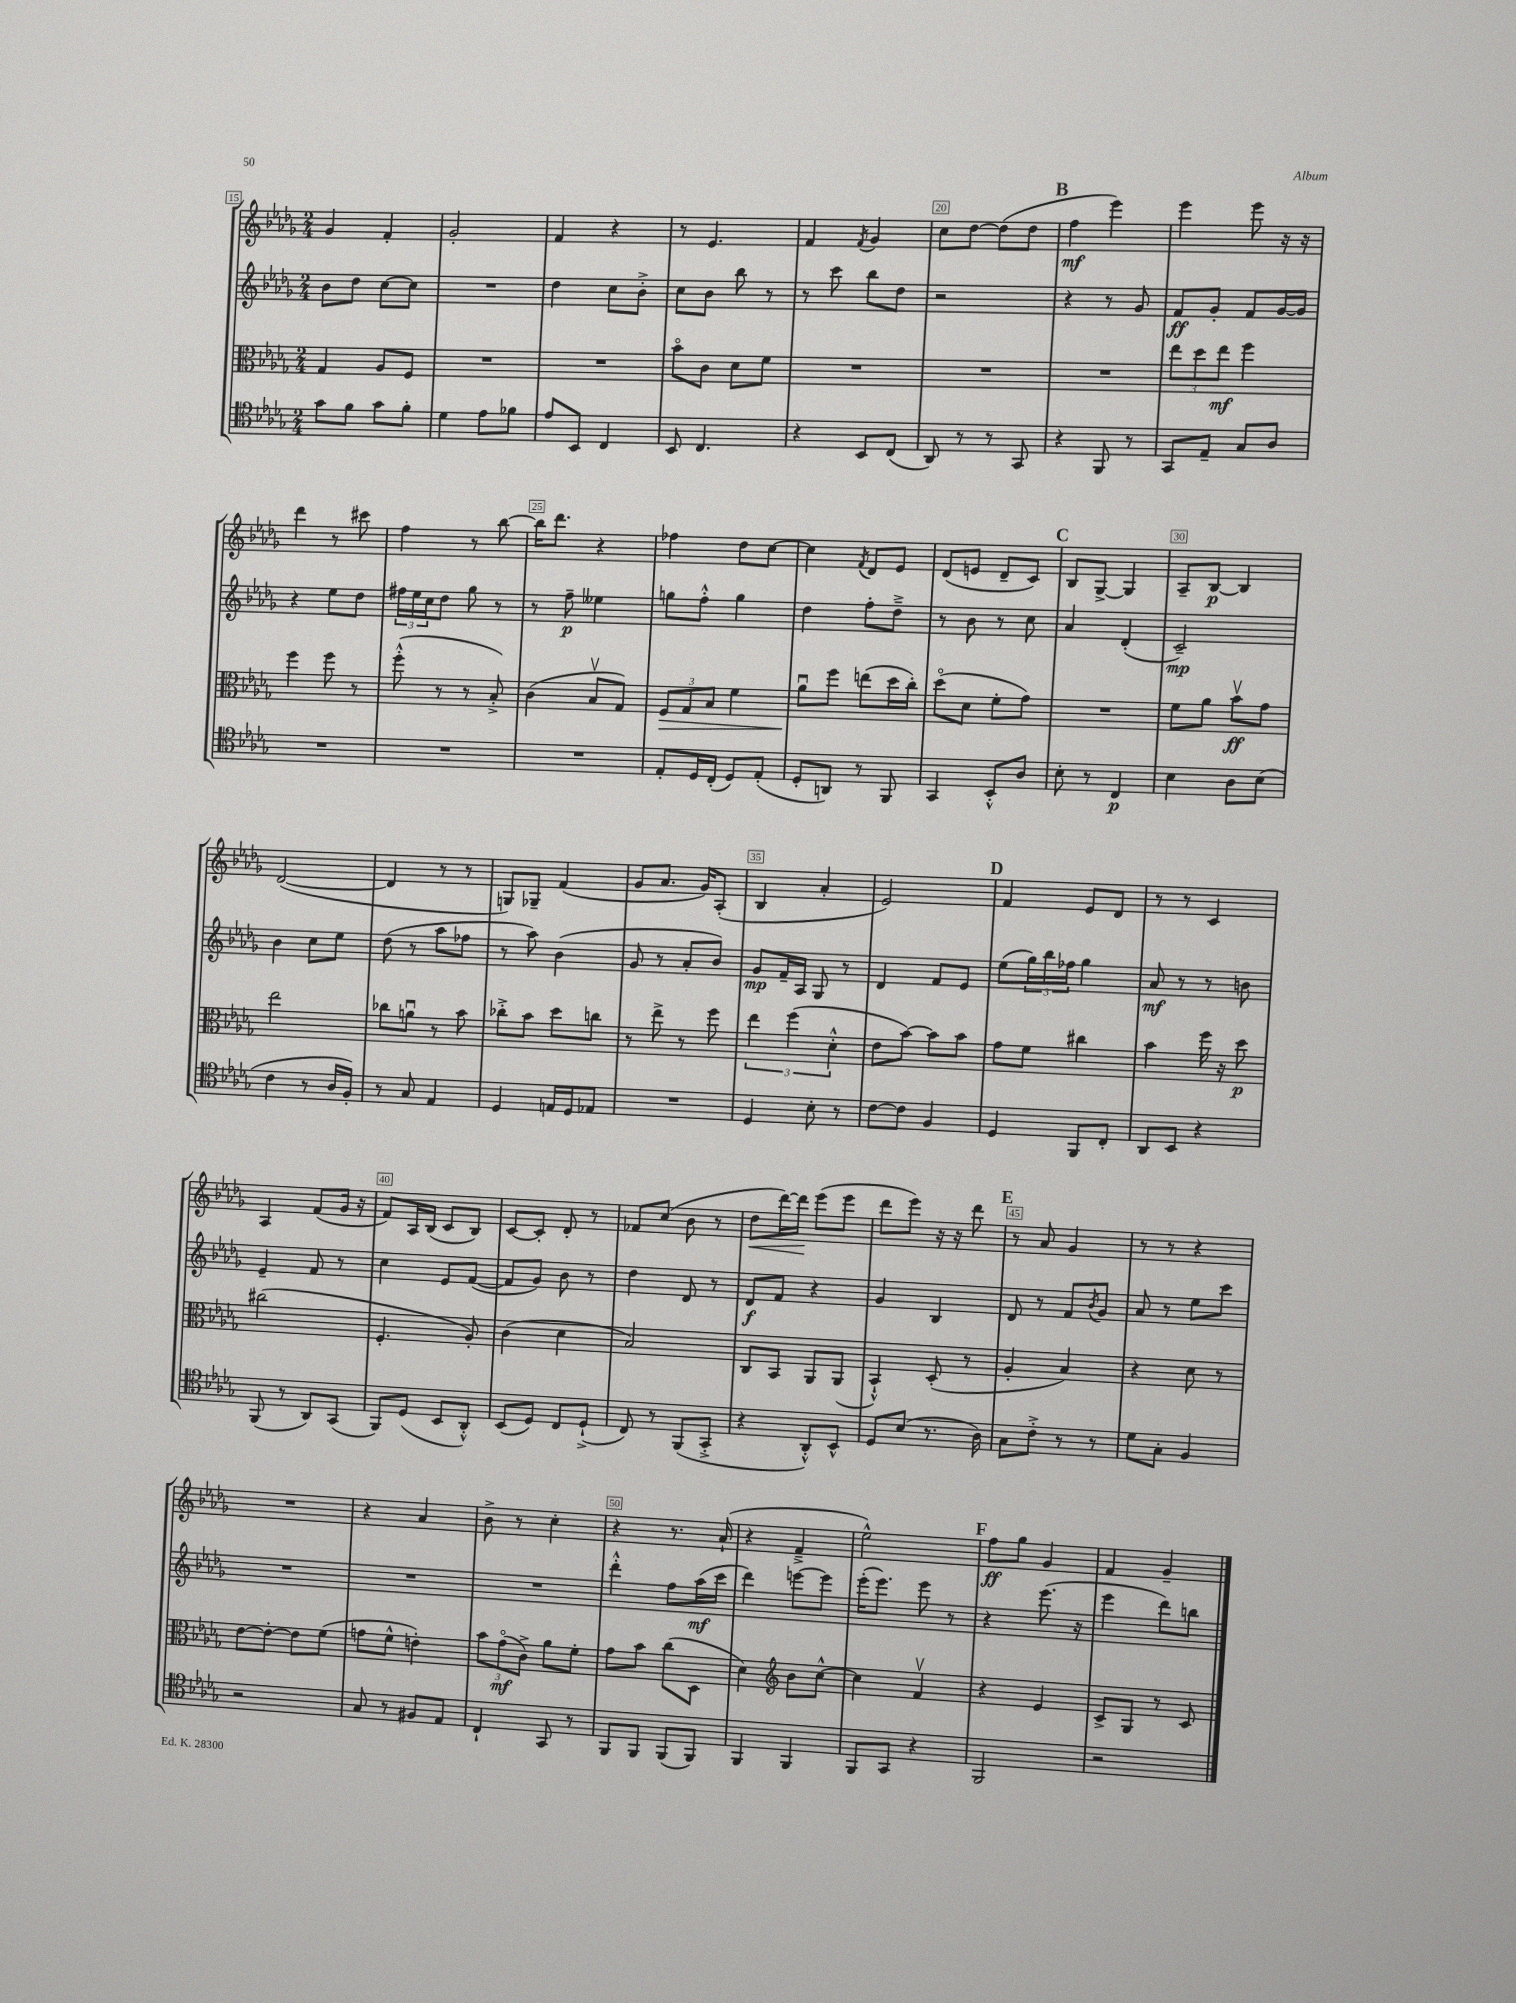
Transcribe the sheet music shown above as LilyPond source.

<<
\new StaffGroup <<
\new Staff = "s0" {
    \clef treble \key des \major \numericTimeSignature \time 2/4
    ges'4 f'4-. |
    ges'2-. |
    f'4 r4 |
    r8 ees'4. |
    f'4 \acciaccatura { f'8 } ges'4 |
    c''8 des''8~ des''8( des''8 |
    \mark \markup { \bold "B" } f''4\mf ees'''4) |
    ees'''4 ees'''8 r16 r16 |
    des'''4 r8 cis'''8 |
    f''4 r8 bes''8~ |
    bes''16 des'''8. r4 |
    fes''4 des''8 c''8~ |
    c''4 \acciaccatura { f'8 } des'8 ees'8 |
    des'8( e'8 des'8-- c'8) |
    \mark \markup { \bold "C" } bes8 ges8~-> ges4 |
    aes8-- bes8~\p bes4 |
    des'2~( |
    des'4 r8 r8 |
    g8) ges8-- f'4( |
    ges'8 aes'8. ges'16) aes8-.( |
    bes4 aes'4-. |
    ees'2) |
    \mark \markup { \bold "D" } f'4 ees'8 des'8 |
    r8 r8 c'4 |
    aes4 f'8( ges'16 r16 |
    f'8) aes16 bes16( c'8 bes8) |
    c'8~ c'8-. des'8-. r8 |
    fes'8 c''8( bes'8 r8 |
    des''8\< des'''16~) des'''16\! ees'''8( ees'''8 |
    des'''8 ees'''8) r16 r16 des'''8 |
    \mark \markup { \bold "E" } r8 aes'8 ges'4 |
    r8 r8 r4 |
    R2 |
    r4 aes'4 |
    bes'8-> r8 c''4-. |
    r4 r8. aes'16-!( |
    r4 f'4---> |
    ees''2-^) |
    \mark \markup { \bold "F" } f''8\ff ges''8 ges'4 |
    f'4 ges'4-- \bar "|." |
}
\new Staff = "s1" {
    \clef treble \key des \major \numericTimeSignature \time 2/4
    bes'8 des''8 c''8~ c''8 |
    R2 |
    des''4 c''8 bes'8-.-> |
    c''8 bes'8 bes''8 r8 |
    r8 c'''8 bes''8 des''8 |
    r2 |
    \mark \markup { \bold "B" } r4 r8 ges'8 |
    f'8\ff ges'8-. f'8 ges'16~ ges'16 |
    r4 ees''8 des''8 |
    \tuplet 3/2 { fis''16 ees''16 c''16 } des''8 ges''8 r8 |
    r8 f''8--\p eeses''4 |
    g''8 f''8-.-^ g''4 |
    des''4 f''8-. des''8---> |
    r8 bes'8 r8 c''8 |
    \mark \markup { \bold "C" } aes'4 des'4-.( |
    c'2--\mp) |
    bes'4 c''8 ees''8 |
    des''8( r8 aes''8 fes''8 |
    r8 aes''8) bes'4( |
    ges'8 r8 aes'8-. bes'8) |
    ges'8\mp f'16-- aes16 ges8 r8 |
    des'4 f'8 ees'8 |
    \mark \markup { \bold "D" } ees''8( \tuplet 3/2 { ges''16) bes''16 fes''16 } ges''4 |
    aes'8\mf r8 r8 b'8 |
    ees'4-- f'8 r8 |
    c''4 ees'8 f'8~( |
    f'8 ges'8) bes'8 r8 |
    des''4 des'8 r8 |
    des'8\f f'8 r4 |
    ges'4 bes4 |
    \mark \markup { \bold "E" } des'8 r8 f'8 \acciaccatura { bes'8 } ges'8 |
    aes'8 r8 ees''8 c'''8 |
    R2 |
    R2 |
    R2 |
    des'''4-.-^ f''8 aes''16\mf( c'''16 |
    des'''4) e'''8~ e'''8 |
    ees'''16-.( ees'''8.) ees'''8 r8 |
    \mark \markup { \bold "F" } r4 ees'''8.( r16 |
    ees'''4 des'''8) b''8 \bar "|." |
}
\new Staff = "s2" {
    \clef alto \key des \major \numericTimeSignature \time 2/4
    ges4 aes8 f8 |
    R2 |
    R2 |
    bes'8\flageolet c'8 des'8 f'8 |
    R2 |
    R2 |
    \mark \markup { \bold "B" } R2 |
    \tuplet 3/2 { ees''8 des''8 ees''8\mf } f''4 |
    f''4 f''8 r8 |
    f''8-.-^( r8 r8 bes8-.->) |
    c'4( bes8\upbow ges8) |
    \tuplet 3/2 { f8\> ges8 bes8 } f'4 |
    aes'8\downbow\! f''8 e''8( des''16 c''16-.) |
    des''8\flageolet( des'8 f'8-. ges'8) |
    \mark \markup { \bold "C" } R2 |
    f'8 aes'8 bes'8\upbow\ff ges'8 |
    ees''2 |
    ces''8 a'8\downbow r8 bes'8 |
    ces''8-.-> bes'8 des''8 c''8 |
    r8 ees''8-> r8 f''8 |
    \tuplet 3/2 { ees''4 f''4( des'4-.-^ } |
    ees'8 bes'8~) bes'8 bes'8 |
    \mark \markup { \bold "D" } ges'8 f'8 cis''4 |
    bes'4 f''16 r16 des''8\p |
    cis''2( |
    f4.-. aes8-.) |
    c'4( des'4 |
    bes2) |
    c8 bes,8 aes,8 aes,8( |
    bes,4-!-^) des8-.( r8 |
    \mark \markup { \bold "E" } aes4-. bes4) |
    r4 des'8 r8 |
    ees'8~ ees'8~-. ees'8 f'8( |
    g'8 f'8-^ e'4-.) |
    \tuplet 3/2 { bes'8 ges'8\flageolet\mf( c'8->) } aes'8 f'8-. |
    ges'8 bes'8 c''8( des8 |
    des'4) \clef treble bes'8 c''8~-^ |
    c''4 f'4\upbow |
    \mark \markup { \bold "F" } r4 ees'4 |
    c'8-> ges8 r8 c'8 \bar "|." |
}
\new Staff = "s3" {
    \clef tenor \key des \major \numericTimeSignature \time 2/4
    ges'8 f'8 ges'8 f'8-. |
    des'4 ees'8 fes'8 |
    ees'8 bes,8 c4 |
    bes,8 c4. |
    r4 bes,8 c8( |
    aes,8) r8 r8 ges,8 |
    \mark \markup { \bold "B" } r4 f,8 r8 |
    ges,8 ees8-- ges8 aes8 |
    R2 |
    R2 |
    R2 |
    ees8-. des16 c16-.( des8) ees8-.( |
    des8-. a,8) r8 f,8 |
    ges,4 bes,8-.-^ aes8 |
    \mark \markup { \bold "C" } bes8-. r8 c4\p |
    bes4 aes8 bes8( |
    c'4 r8 aes16 f16-.) |
    r8 ges8 ees4 |
    des4 e16 des16 ees8 |
    R2 |
    des4 bes8-. r8 |
    c'8~ c'8 f4 |
    \mark \markup { \bold "D" } des4 f,8 c8-. |
    aes,8 bes,8 r4 |
    f,8( r8 aes,8) ges,8( |
    f,8) des8( bes,8 aes,8-.-^) |
    bes,8( des8) c8 des8-!->( |
    c8) r8 f,8( ges,8-.-> |
    r4 aes,8-.-^) bes,8-^ |
    des8 bes8( r8. aes16) |
    \mark \markup { \bold "E" } ges8 c'8-.-> r8 r8 |
    des'8 ges8-. f4 |
    r2 |
    ges8 r8 fis8 ees8 |
    c4-! ges,8 r8 |
    f,8 f,8 f,8( f,8) |
    f,4 f,4 |
    f,8 ges,8 r4 |
    \mark \markup { \bold "F" } f,2 |
    r2 \bar "|." |
}
>>
>>
\layout { \context { \Score currentBarNumber = #15 \override BarNumber.break-visibility = ##(#f #t #t) barNumberVisibility = #(every-nth-bar-number-visible 5) \override BarNumber.stencil = #(make-stencil-boxer 0.1 0.3 ly:text-interface::print) } }
